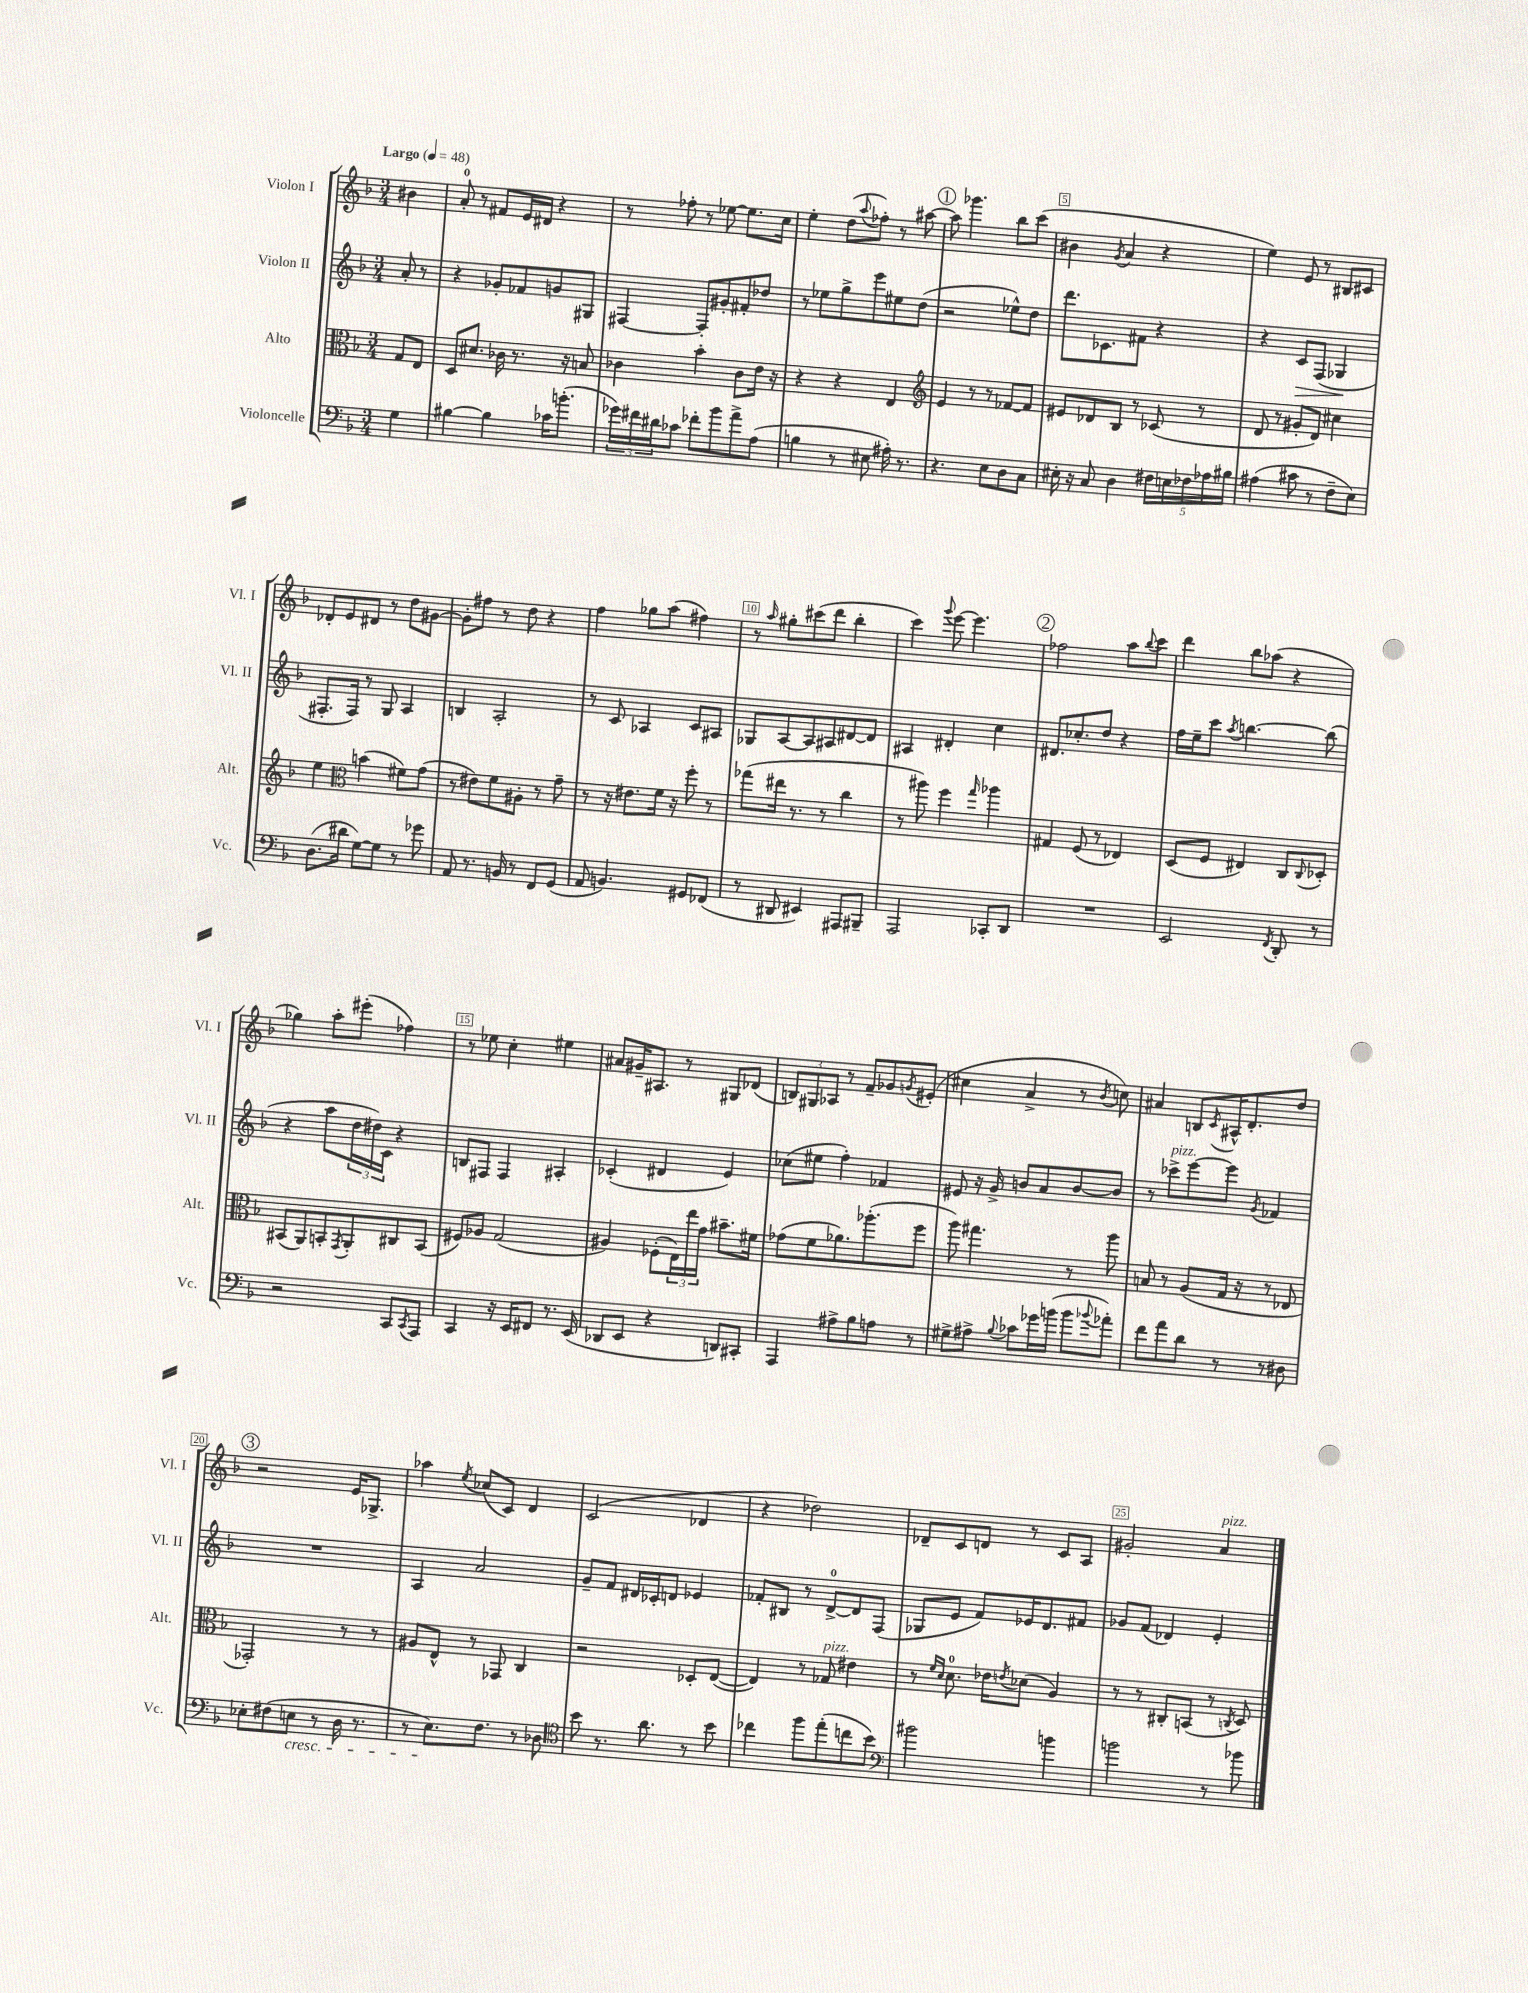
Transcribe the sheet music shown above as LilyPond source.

<<
\new StaffGroup <<
\new Staff = "s0" \with { instrumentName = "Violon I" shortInstrumentName = "Vl. I" } {
    \clef treble \key f \major \numericTimeSignature \time 3/4 \partial 4 \tempo "Largo" 4 = 48
    bis'4 |
    a'8-0-. r8 fis'8 e'16 dis'16 r4 |
    r8 fes''8-. r8 ees''8~ ees''8. c''16 |
    e''4-. d''8( \appoggiatura { a''8 } fes''8-.) r8 ais''8~ |
    \mark \markup { \circle "1" } ais''8 ges'''4. bes''8 c'''8( |
    bis'4 \acciaccatura { g'8 } a'4 r4 |
    e''4) e'8 r8 bis8 cis'8 |
    des'8-. e'8 dis'8 r8 d''8 gis'8~ |
    gis'8-. fis''8 r8 d''8 r4 |
    f''4 ges''8 a''8( fis''4) |
    r8 \grace { a''16 } gis''8-. cis'''8( d'''8 bes''4-. |
    c'''4) \appoggiatura { g'''8 } e'''8~ e'''4. |
    \mark \markup { \circle "2" } fes''2 a''8 \appoggiatura { bes''8 } c'''8 |
    d'''4 bes''8 aes''8( r4 |
    ges''4) a''8-. eis'''8-.( fes''4) |
    r8 ees''8 c''4-. eis''4 |
    ais'8 gis'16-- ais8. r8 gis8 des'8( |
    \tuplet 3/2 { b8) gis8 aes8 } r8 f'8-- ges'8 \acciaccatura { g'8 } eis'8-.( |
    cis''4 a'4-> r8 \acciaccatura { bes'8 } c''8) |
    ais'4 b8 \acciaccatura { c'8 } ais16-^ d'8.-. d''8 |
    \mark \markup { \circle "3" } r2 e'16 ges8.-> |
    aes''4 \acciaccatura { e''8 } ces''8( c'8) d'4 |
    c'2( des'4 |
    r4 des''2) |
    des'8-- c'8 d'8 r8 c'8 a8 |
    gis'2-. a'4^\markup { \italic "pizz." } \bar "|." |
}
\new Staff = "s1" \with { instrumentName = "Violon II" shortInstrumentName = "Vl. II" } {
    \clef treble \key f \major \numericTimeSignature \time 3/4 \partial 4
    a'8-. r8 |
    r4 ges'8-. fes'8 g'8 gis8 |
    fis4~ fis8-. gis'8-. fis'8-. des''8 |
    r8 ees''8 g''8-> e'''8 eis''8 d''8( |
    \mark \markup { \circle "1" } r2 ees''8-^) d''8 |
    d'''8. ces'8. fis'8 r4 |
    r4 c'8\> f8( ges4\! |
    fis8.-. fis16) r8 g8 a4 |
    b4 a2-. |
    r8 c'8 aes4 c'8 ais8 |
    ges8 a8~ a8 ais8 dis'8~ dis'8 |
    ais4 dis'4-. c''4 |
    \mark \markup { \circle "2" } dis'8. ces''8.-. d''8 r4 |
    f''16 e''16-- c'''8 \acciaccatura { a''8 } b''4.~ b''8( |
    r4 a''8 \tuplet 3/2 { d''16 dis''16) c'16 } r4 |
    b8 fis8 fis4 ais4-. |
    ces'4-.( dis'4 e'4) |
    ces''8( eis''8 f''4-.) fes'4 |
    eis'8 r16 g'16-> b'8 a'8 b'8~ b'8 |
    r8 ces'''8->^\markup { \italic "pizz." } e'''8~ e'''8 \acciaccatura { g'8 } fes'4 |
    \mark \markup { \circle "3" } R2. |
    a4 a'2 |
    g'8-- f'8 dis'16 ces'16-. d'8 ees'4 |
    fes'8-. bis8 r8 d'8-0~-> d'8 f8( |
    ges8 e'8 f'8) ees'16 d'8. fis'8 |
    ges'8 f'8( des'4) e'4-. \bar "|." |
}
\new Staff = "s2" \with { instrumentName = "Alto" shortInstrumentName = "Alt." } {
    \clef alto \key f \major \numericTimeSignature \time 3/4 \partial 4
    g8 e8 |
    d8 dis'8. ces'16 r8. r16 b8 |
    ces'4 bes'4-. ces'8 e'16 r16 |
    r4 r4 e4 |
    \mark \markup { \circle "1" } \clef treble e'4 r8 r8 fes'8~ fes'8 |
    eis'8 des'8 bes8 r8 ces'8( r8 |
    d'8 r8 gis'8-. d'8) cis''4 |
    e''4 \clef alto b'4( fis'8) g'8( |
    r8 eis'8) f'8 ais8-. r8 g'8-- |
    r8 r16 eis'8. f'16 r16 f''8-. r8 |
    ges''8( eis''16 r8. r8 c''4 |
    r8 ais''8) f''4 \grace { g''16 } aes''4 |
    \mark \markup { \circle "2" } gis4 f8( r8 ees4) |
    d8( f8 eis4) c8 \appoggiatura { c8 } des8-. |
    bis,8( a,8) b,8-. \acciaccatura { g,8 } a,8-. cis8 b,8( |
    fis8) aes8 g2( |
    ais4) fes8-.( \tuplet 3/2 { e16) e''16 g'16 } bis'8.-- fis'16 |
    ges'8( f'8 aes'8.) aes''8.-.( f''8 |
    a''8) gis''4. r8 a''8 |
    b8 r8 a8( g16 r16 r8 ees8 |
    \mark \markup { \circle "3" } ges,2-.) r8 r8 |
    ais8 e8-^ r8 ges,8 c4 |
    r2 des8-. e8~( |
    e4) r8 ges8^\markup { \italic "pizz." } eis'4 |
    r8 \grace { f'16 d'16 } d'8.-0 ees'16 \acciaccatura { e'8 } des'8( a4) |
    r8 r8 cis8-. b,8( r8 \acciaccatura { c8 } d8) \bar "|." |
}
\new Staff = "s3" \with { instrumentName = "Violoncelle" shortInstrumentName = "Vc." } {
    \clef bass \key f \major \numericTimeSignature \time 3/4 \partial 4
    g4 |
    bis4~ bis4 ces'16 b'8.-.( |
    \tuplet 3/2 { ges'16) fis'16 dis'16 } ces'8 fes'8-. bes'8 a'8-> a8( |
    b4 r8 eis8 ais16-.) r8. |
    \mark \markup { \circle "1" } r4. e8 d8 c8 |
    eis16-. r16 c8 d4 \tuplet 5/4 { fis16 e16 fes16 aes16 bis16 } |
    ais4( cis'8 r8 f8-- e8) |
    d8.( dis'16 g8~) g8 r8 ges'8 |
    a,8 r8. b,16 r8 f,8 g,8( |
    a,8 b,4.) gis,8 fes,8( |
    r8 dis,8 eis,4) ais,,8 bis,,8-- |
    a,,2 ces,8-. d,8 |
    \mark \markup { \circle "2" } R2. |
    e,2 \acciaccatura { f,8 } d,8-. r8 |
    r2 c,8 \acciaccatura { c,8 } a,,8 |
    c,4 r16 e,16 fis,8 r8. e,16( |
    des,8 e,8 r4 d,8) cis,8-. |
    a,,4 ais8-> bes8 a8 r8 |
    gis8-> ais8-> \appoggiatura { bes8 } ces'8 ges'16 b'16( b'8 \appoggiatura { bes'8 } aes'8-.) |
    f'8 a'8 d'8 r8 r8 dis8 |
    \mark \markup { \circle "3" } ees8-. fis8( e8\cresc r8 d16 r8. |
    r8 e8.\!) f8. r8 des8 |
    \clef tenor bes'8 r8. a'8. r8 bes'8 |
    ces''4 f''8 e''8-.( c''8 bes'8) |
    \clef bass bis'2 b'4 |
    b'2 r8 bes'8 \bar "|." |
}
>>
>>
\layout { \context { \Score \override BarNumber.break-visibility = ##(#f #t #t) barNumberVisibility = #(every-nth-bar-number-visible 5) \override BarNumber.stencil = #(make-stencil-boxer 0.1 0.3 ly:text-interface::print) } }
